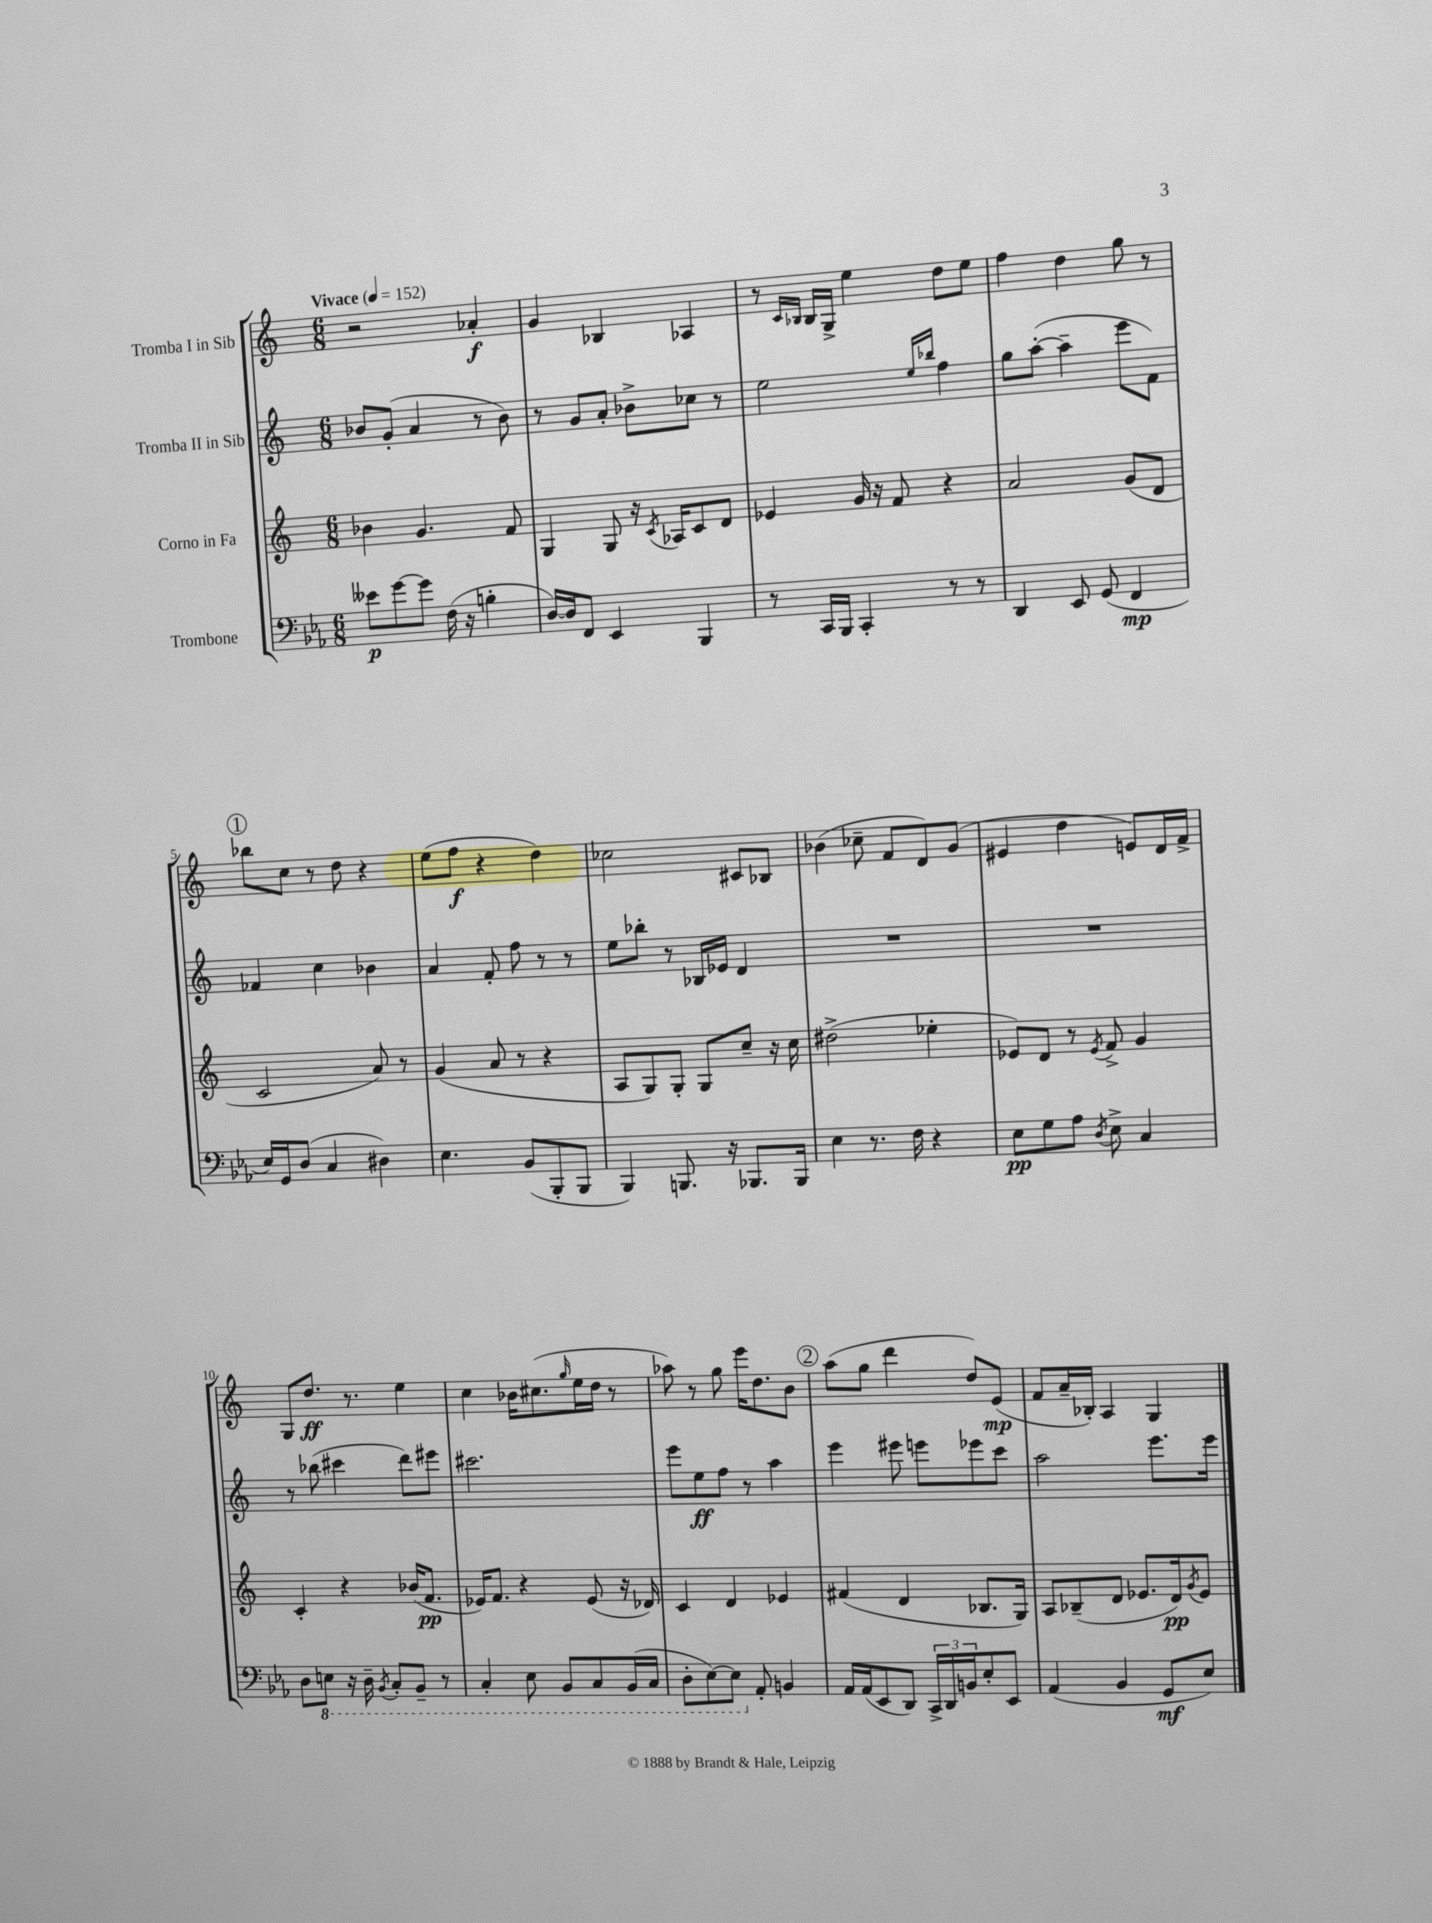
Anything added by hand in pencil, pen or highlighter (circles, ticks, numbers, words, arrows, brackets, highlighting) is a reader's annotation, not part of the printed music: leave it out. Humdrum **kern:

**kern	**dynam	**kern	**dynam	**kern	**dynam	**kern	**dynam
*part4	*part4	*part3	*part3	*part2	*part2	*part1	*part1
*staff4	*staff4	*staff3	*staff3	*staff2	*staff2	*staff1	*staff1
*I"Trombone	*	*I"Corno in Fa	*	*I"Tromba II in Sib	*	*I"Tromba I in Sib	*
*clefF4	*	*clefG2	*	*clefG2	*	*clefG2	*
*k[b-e-a-]	*	*k[]	*	*k[]	*	*k[]	*
*M6/8	*	*M6/8	*	*M6/8	*	*M6/8	*
*MM152	*	*MM152	*	*MM152	*	*MM152	*
=1	=1	=1	=1	=1	=1	=1	=1
!	!	!	!	!	!	!LO:TX:a:B:t=Vivace	!
8e--X\L	p	4b-X\	.	8b-X/L	.	2r	.
[8g\	.	.	.	(8g'/J	.	.	.
8g\J]	.	4.g/	.	4a/	.	.	.
(16F\	.	.	.	.	.	.	.
16r	.	.	.	.	.	.	.
4Bn'\	.	.	.	8r	.	4a-X'/	f
.	.	8f/	.	8b-\)	.	.	.
=2	=2	=2	=2	=2	=2	=2	=2
[16D/LL)	.	4G/	.	8r	.	4g/	.
16D/J]	.	.	.	.	.	.	.
8FF/J	.	.	.	8g/L	.	.	.
4EE-/	.	8G/	.	8a'/J	.	4B-X/	.
.	.	16r	.	8b-X^\L	.	.	.
.	.	8qc/	.	.	.	.	.
.	.	16A-X/KL	.	.	.	.	.
4BBB-/	.	8c/	.	8cc-X\J	.	4A-X/	.
.	.	8d/J	.	8r	.	.	.
=3	=3	=3	=3	=3	=3	=3	=3
8r	.	4e-X/	.	2ee\	.	8r	.
.	.	.	.	.	.	16qqc/LL	.
.	.	.	.	.	.	16qqB-X/JJ	.
16CC/LL	.	.	.	.	.	16B-/LL	.
16BBB-/JJ	.	.	.	.	.	16G^/JJ	.
4CC'/	.	16g/	.	.	.	4ee\	.
.	.	16r	.	.	.	.	.
.	.	8f/	.	.	.	.	.
.	.	.	.	16qqee/LL	.	.	.
.	.	.	.	16qqbb-X/JJ	.	.	.
8r	.	4r	.	4ff\	.	8dd\L	.
8r	.	.	.	.	.	8ee\J	.
=4	=4	=4	=4	=4	=4	=4	=4
4DD/	.	2a/	.	8gg\L	.	4ff\	.
.	.	.	.	([8aa'\J	.	.	.
8EE-/	.	.	.	4aa~\]	.	4dd\	.
(8GG/	.	.	.	.	.	.	.
4FF/	mp	(8g/L	.	8eee\L	.	8gg\	.
.	.	8d/J	.	8f\J)	.	8r	.
!!LO:LB:g=z
!!LO:REH:place=s1:t=1
=5	=5	=5	=5	=5	=5	=5	=5
16E-/LL)	.	2c/	.	4f-X/	.	8bb-X\L	.
16GG/J	.	.	.	.	.	.	.
(8D/J	.	.	.	.	.	8cc\J	.
4C/	.	.	.	4cc\	.	8r	.
.	.	.	.	.	.	8dd\	.
4D#X\)	.	8a/)	.	4b-X\	.	4r	.
.	.	8r	.	.	.	.	.
=6	=6	=6	=6	=6	=6	=6	=6
4.E-\	.	(4g/	.	4a/	.	(8ee\L	.
.	.	.	.	.	.	8ff\J	f
.	.	8a/	.	8f'/	.	4r	.
(8BB-/L	.	8r	.	8ff\	.	.	.
8BBB-'/	.	4r	.	8r	.	4dd\)	.
8BBB-/J	.	.	.	8r	.	.	.
=7	=7	=7	=7	=7	=7	=7	=7
4BBB-/)	.	8A/L	.	8ee\L	.	2cc-X\	.
.	.	8G/)	.	8bb-X'\J	.	.	.
8.BBBn/	.	8G'/J	.	8r	.	.	.
.	.	8G/L	.	16B-X/LL	.	.	.
16r	.	.	.	16e-X/JJ	.	.	.
8.BBB-X/L	.	8cc~/J	.	4d/	.	8c#X/L	.
.	.	16r	.	.	.	8B-X/J	.
16BBB-/Jk	.	16cc\	.	.	.	.	.
=8	=8	=8	=8	=8	=8	=8	=8
4E-\	.	(2dd#X^\	.	2.r	.	(4b-X\	.
8.r	.	.	.	.	.	8cc-X~\	.
.	.	.	.	.	.	8f/L	.
16F\	.	.	.	.	.	.	.
4r	.	4ee-X'\	.	.	.	8d/)	.
.	.	.	.	.	.	(8g/J	.
=9	=9	=9	=9	=9	=9	=9	=9
8E-\L	pp	8e-X/L)	.	2.r	.	4e#X/	.
8G\	.	8d/J	.	.	.	.	.
8A-\J	.	8r	.	.	.	4dd\	.
8qD/	.	8qe-/	.	.	.	.	.
8E-^\	.	8f^/	.	.	.	.	.
4C/	.	4g/	.	.	.	8en/L)	.
.	.	.	.	.	.	16d/L	.
.	.	.	.	.	.	16f^/JJ	.
!!LO:LB:g=z
=10	=10	=10	=10	=10	=10	=10	=10
8D\L	.	4c'/	.	8r	.	8G/L	.
*8ba	*	*	*	*	*	*	*
8EEn\J	.	.	.	(8bb-X\	.	8.dd/J	ff
16r	.	4r	.	4ccc#X\	.	.	.
16DD~\	.	.	.	.	.	8.r	.
8qBBB-/	.	.	.	.	.	.	.
8CC'/L	.	.	.	.	.	.	.
8BBB-~/J	.	(16b-X/KL	.	8ddd\L)	.	4ee\	.
.	.	8.f/J	pp	.	.	.	.
8r	.	.	.	8eee#X\J	.	.	.
=11	=11	=11	=11	=11	=11	=11	=11
4CC'/	.	16e-X/KL)	.	2.ccc#X\	.	4cc\	.
.	.	8.f/J	.	.	.	.	.
8EE-\	.	4r	.	.	.	16b-X\KL	.
.	.	.	.	.	.	(8.cc#X\	.
8BBB-/L	.	.	.	.	.	.	.
.	.	.	.	.	.	16qqgg/	.
8CC/	.	(8e-/	.	.	.	16ee\L	.
.	.	.	.	.	.	16dd\JJ	.
(16BBB-/L	.	16r	.	.	.	8r	.
16CC/JJ	.	16d-X/)	.	.	.	.	.
=12	=12	=12	=12	=12	=12	=12	=12
8DD'\L	.	4c/	.	8eee\L	.	8aa-X\)	.
[8EE-\)	.	.	.	8ee\	ff	8r	.
8EE-\J]	.	4d/	.	8ff\J	.	8gg\	.
*X8ba	*	*	*	*	*	*	*
8AA-'/	.	.	.	8r	.	16eee\KL	.
.	.	.	.	.	.	8.dd\	.
4BBn/	.	4e-X/	.	4aa\	.	.	.
.	.	.	.	.	.	8b\J	.
!!LO:REH:place=s1:t=2
=13	=13	=13	=13	=13	=13	=13	=13
16AA-/LL	.	(4f#X/	.	4eee\	.	(8aa\L	.
(16AA-/J	.	.	.	.	.	.	.
8EE-/	.	.	.	.	.	8gg\J	.
8DD/J)	.	4d/	.	8eee#X\	.	4ddd\	.
24CC^/LL	.	.	.	8eeen\L	.	.	.
24DD/	.	.	.	.	.	.	.
24BBn/J	.	.	.	.	.	.	.
8E-'/	.	8.B-X/L	.	8eee-X\	.	8dd/L)	.
8EE-/J	.	.	.	8ccc\J	.	(8e/J	mp
.	.	16G/Jk)	.	.	.	.	.
=14	=14	=14	=14	=14	=14	=14	=14
(4AA-/	.	8A/L	.	2aa\	.	8f/L	.
.	.	(8B-X~/	.	.	.	16a~/L	.
.	.	.	.	.	.	16B-X'/JJ)	.
4BB-/	.	8d/J	.	.	.	4A/	.
.	.	8.e-X/L	.	.	.	.	.
8GG/L	mf	.	.	8.eee\L	.	4G/	.
.	.	16d/k)	pp	.	.	.	.
.	.	8qg/	.	.	.	.	.
8E-/J)	.	8e-/J	.	.	.	.	.
.	.	.	.	16eee\Jk	.	.	.
==	==	==	==	==	==	==	==
*-	*-	*-	*-	*-	*-	*-	*-
